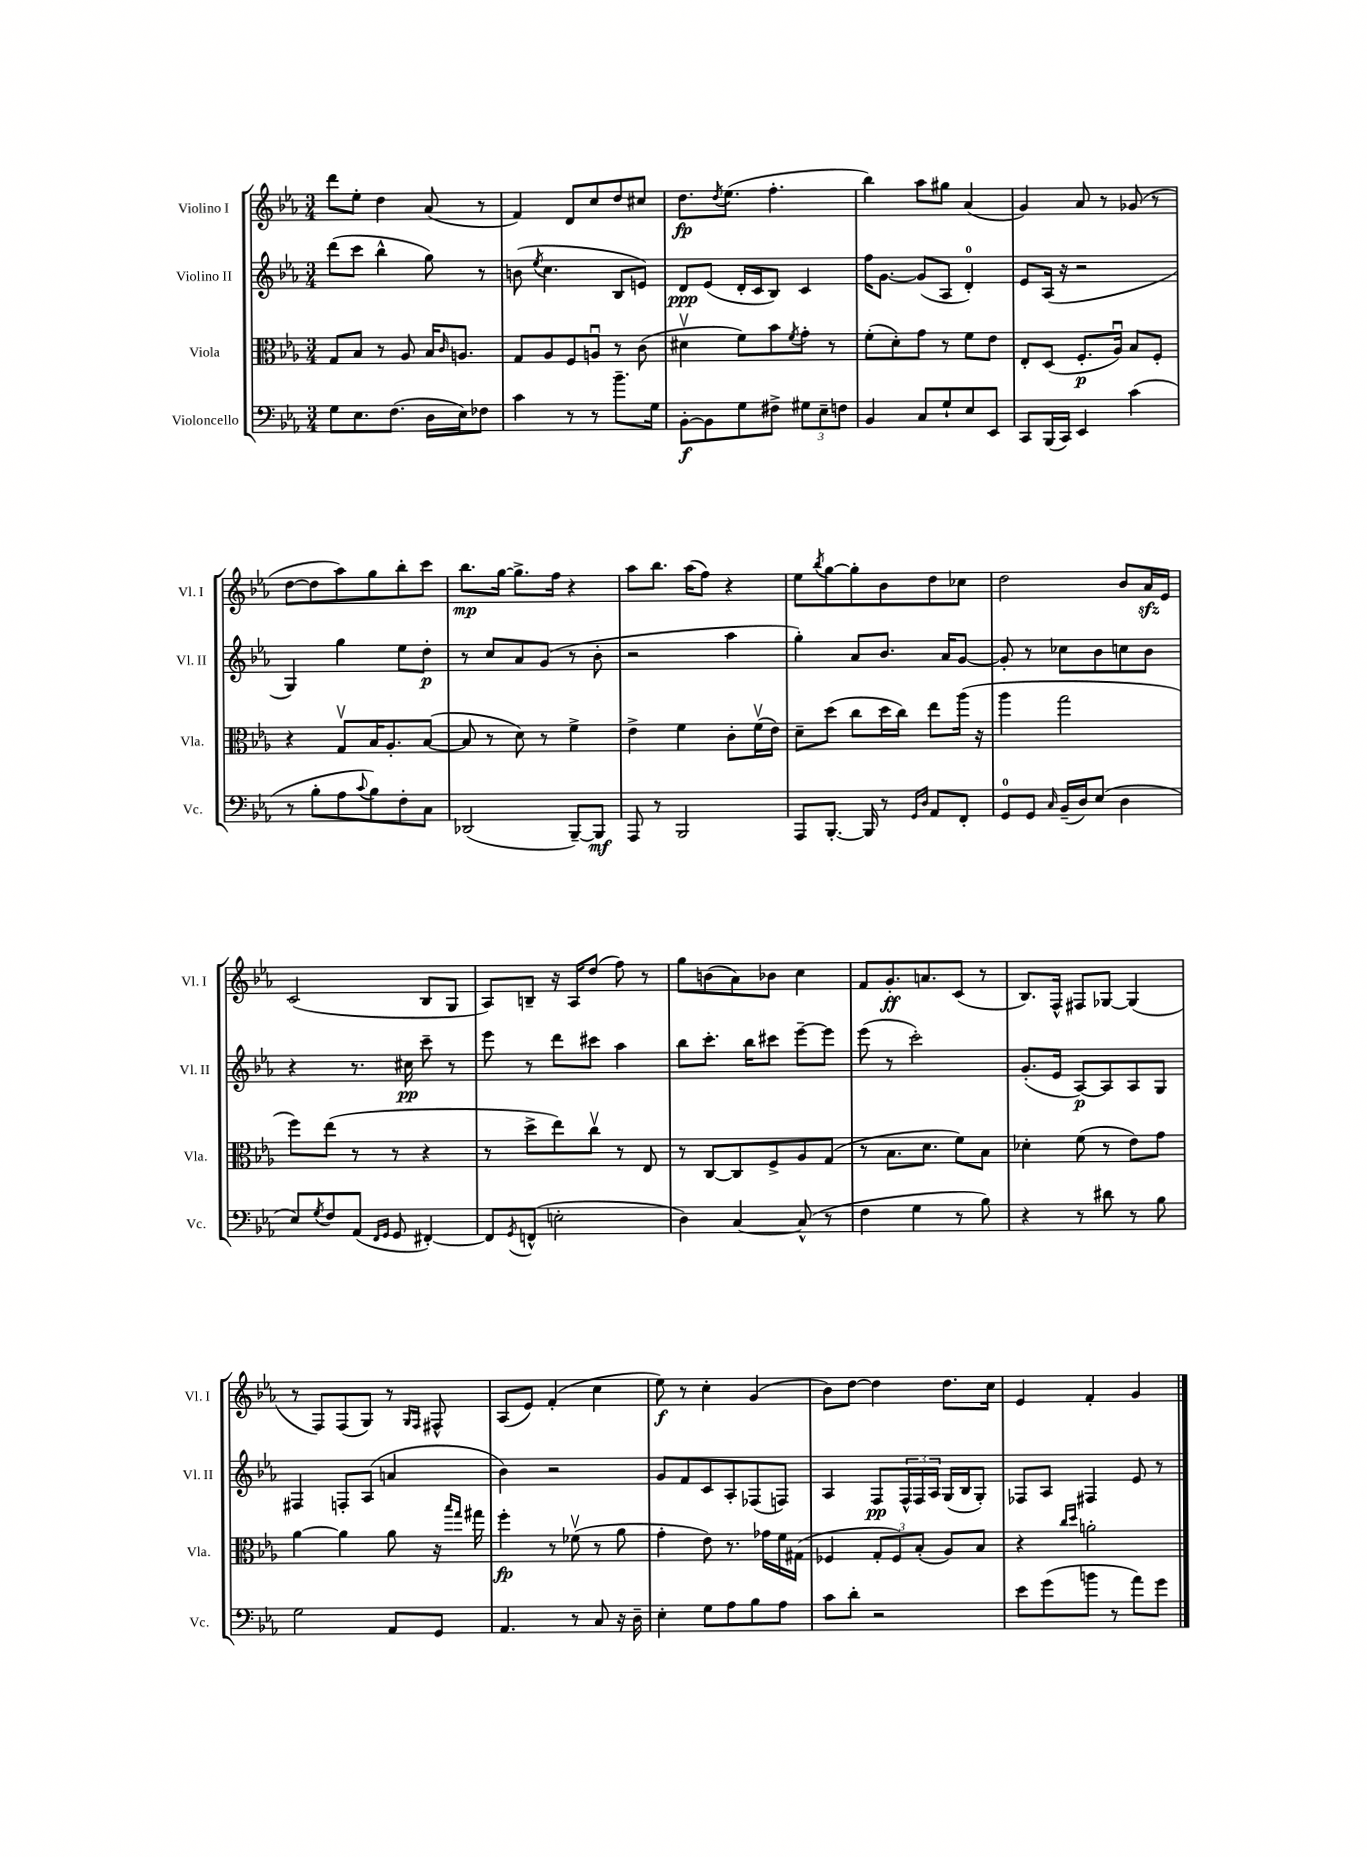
<<
\new StaffGroup <<
\new Staff = "s0" \with { instrumentName = "Violino I" shortInstrumentName = "Vl. I" } {
    \clef treble \key ees \major \numericTimeSignature \time 3/4
    d'''8 ees''8-. d''4 aes'8( r8 |
    f'4) d'8 c''8 d''8 cis''8 |
    d''8.\fp \acciaccatura { d''8 } ees''8.( f''4.-. |
    bes''4) aes''8 gis''8 aes'4( |
    g'4) aes'8 r8 ges'8( r8 |
    d''8~ d''8 aes''8) g''8 bes''8-. c'''8 |
    bes''8.\mp g''16~ g''8.-> f''16 r4 |
    aes''8 bes''8. aes''16( f''8) r4 |
    ees''8 \acciaccatura { bes''8 } g''8~ g''8-. bes'8 d''8 ces''8 |
    d''2 bes'8 aes'16\sfz ees'16 |
    c'2( bes8 g8 |
    aes8) b8-- r16 aes16 d''8( f''8) r8 |
    g''8 b'8( aes'8) bes'8 c''4 |
    f'8 g'8.-.\ff a'8. c'8( r8 |
    bes8.) f16-^ fis8 ges8~ ges4( |
    r8 f8) f8( g8) r8 \grace { g16 f16 } fis8-^ |
    aes8( ees'8) f'4-.( c''4 |
    ees''8\f) r8 c''4-. g'4( |
    bes'8) d''8~ d''4 d''8. c''16 |
    ees'4 f'4-. g'4 \bar "|." |
}
\new Staff = "s1" \with { instrumentName = "Violino II" shortInstrumentName = "Vl. II" } {
    \clef treble \key ees \major \numericTimeSignature \time 3/4
    d'''8( c'''8 bes''4-^ g''8) r8 |
    b'8( \acciaccatura { ees''8 } c''4. bes8 e'8) |
    d'8\ppp ees'8( d'16-. c'16 bes8) c'4 |
    f''16 g'8.~ g'8( aes8 d'4-0-.) |
    ees'8 aes16( r16 r2 |
    g4) g''4 ees''8 d''8-.\p |
    r8 c''8 aes'8 g'8( r8 bes'8-. |
    r2 aes''4 |
    g''4-.) aes'8 bes'8. aes'16 g'8~ |
    g'8-. r8 ces''8 bes'8 c''8 bes'8 |
    r4 r8. cis''16\pp c'''8-- r8 |
    ees'''8 r8 d'''8 cis'''8 aes''4 |
    bes''8 c'''8.-. bes''16 cis'''8 ees'''8~-- ees'''8 |
    ees'''8( r8 c'''2-.) |
    g'8.-.( ees'16 aes8~\p) aes8 aes8 g8 |
    fis4 f8-. aes8( a'4 |
    bes'4) r2 |
    g'8 f'8 c'8 aes8-. fes8( f8) |
    aes4 f8\pp \tuplet 3/2 { f16-^ f16 aes16 } g16( bes16 g8-.) |
    fes8 aes8 fis4 ees'8 r8 \bar "|." |
}
\new Staff = "s2" \with { instrumentName = "Viola" shortInstrumentName = "Vla." } {
    \clef alto \key ees \major \numericTimeSignature \time 3/4
    g8 bes8 r8 aes8 bes16 \grace { c'16 } a8. |
    g8 aes8 f8 a8\downbow r8 c'8( |
    dis'4\upbow f'8) bes'8 \acciaccatura { f'8 } g'8-. r8 |
    f'8-.( d'8-.) g'8 r8 f'8 ees'8 |
    ees8-. d8( f8.-.\p aes16\downbow) bes8 f8-. |
    r4 g8\upbow bes16 aes8.-. bes8~( |
    bes8 r8 d'8) r8 f'4-> |
    ees'4-> f'4 c'8-. f'16\upbow( ees'16) |
    d'8-- d''8( c''8 d''16 c''16) ees''8 aes''16( r16 |
    aes''4 g''2 |
    f''8) ees''8( r8 r8 r4 |
    r8 d''8-> ees''8) c''8\upbow r8 ees8 |
    r8 c8~ c8 f8-> aes8 g8( |
    r8 bes8. d'8. f'8) bes8 |
    des'4-. f'8( r8 ees'8) g'8 |
    aes'4~ aes'4 aes'8 r16 \grace { bes''16 g''16 } gis''16 |
    f''4-.\fp r8 fes'8\upbow( r8 aes'8 |
    g'4-. ees'8) r8. ges'16 f'16 gis16( |
    fes4 \tuplet 3/2 { g8-. fes8) bes8-.( } aes8) bes8 |
    r4 \grace { c''16 d''16 } a'2-. \bar "|." |
}
\new Staff = "s3" \with { instrumentName = "Violoncello" shortInstrumentName = "Vc." } {
    \clef bass \key ees \major \numericTimeSignature \time 3/4
    g8 ees8. f8.( d16 ees16) fes8 |
    c'4 r8 r8 bes'8.-- g16 |
    bes,8~-.\f bes,8 g8 fis8-> \tuplet 3/2 { gis8 ees8-- f8 } |
    bes,4 c8 g8-! ees8 ees,8 |
    c,8 bes,,16( c,16) ees,4 c'4( |
    r8 bes8-. aes8 \appoggiatura { c'8 } bes8) f8-. c8 |
    des,2( bes,,8~--) bes,,8\mf |
    aes,,8 r8 bes,,2 |
    aes,,8 bes,,8.~-. bes,,16 r8 \grace { g,16 d16 } aes,8 f,8-. |
    g,8-0 g,8 \grace { c16 } bes,16--( d16) ees8( d4 |
    ees8) \acciaccatura { g8 } f8 aes,8( \grace { f,16 g,16 } g,8 fis,4~-.) |
    fis,8 \acciaccatura { g,8 } f,8-^( e2-. |
    d4) c4~ c8-^( r8 |
    f4 g4 r8 bes8) |
    r4 r8 dis'8 r8 bes8 |
    g2 aes,8 g,8 |
    aes,4. r8 c8 r16 d16-- |
    ees4-. g8 aes8 bes8 aes8 |
    c'8 d'8-. r2 |
    ees'8 g'8( b'8 r8 aes'8) g'8 \bar "|." |
}
>>
>>
\layout { \context { \Score \remove "Bar_number_engraver" } }
